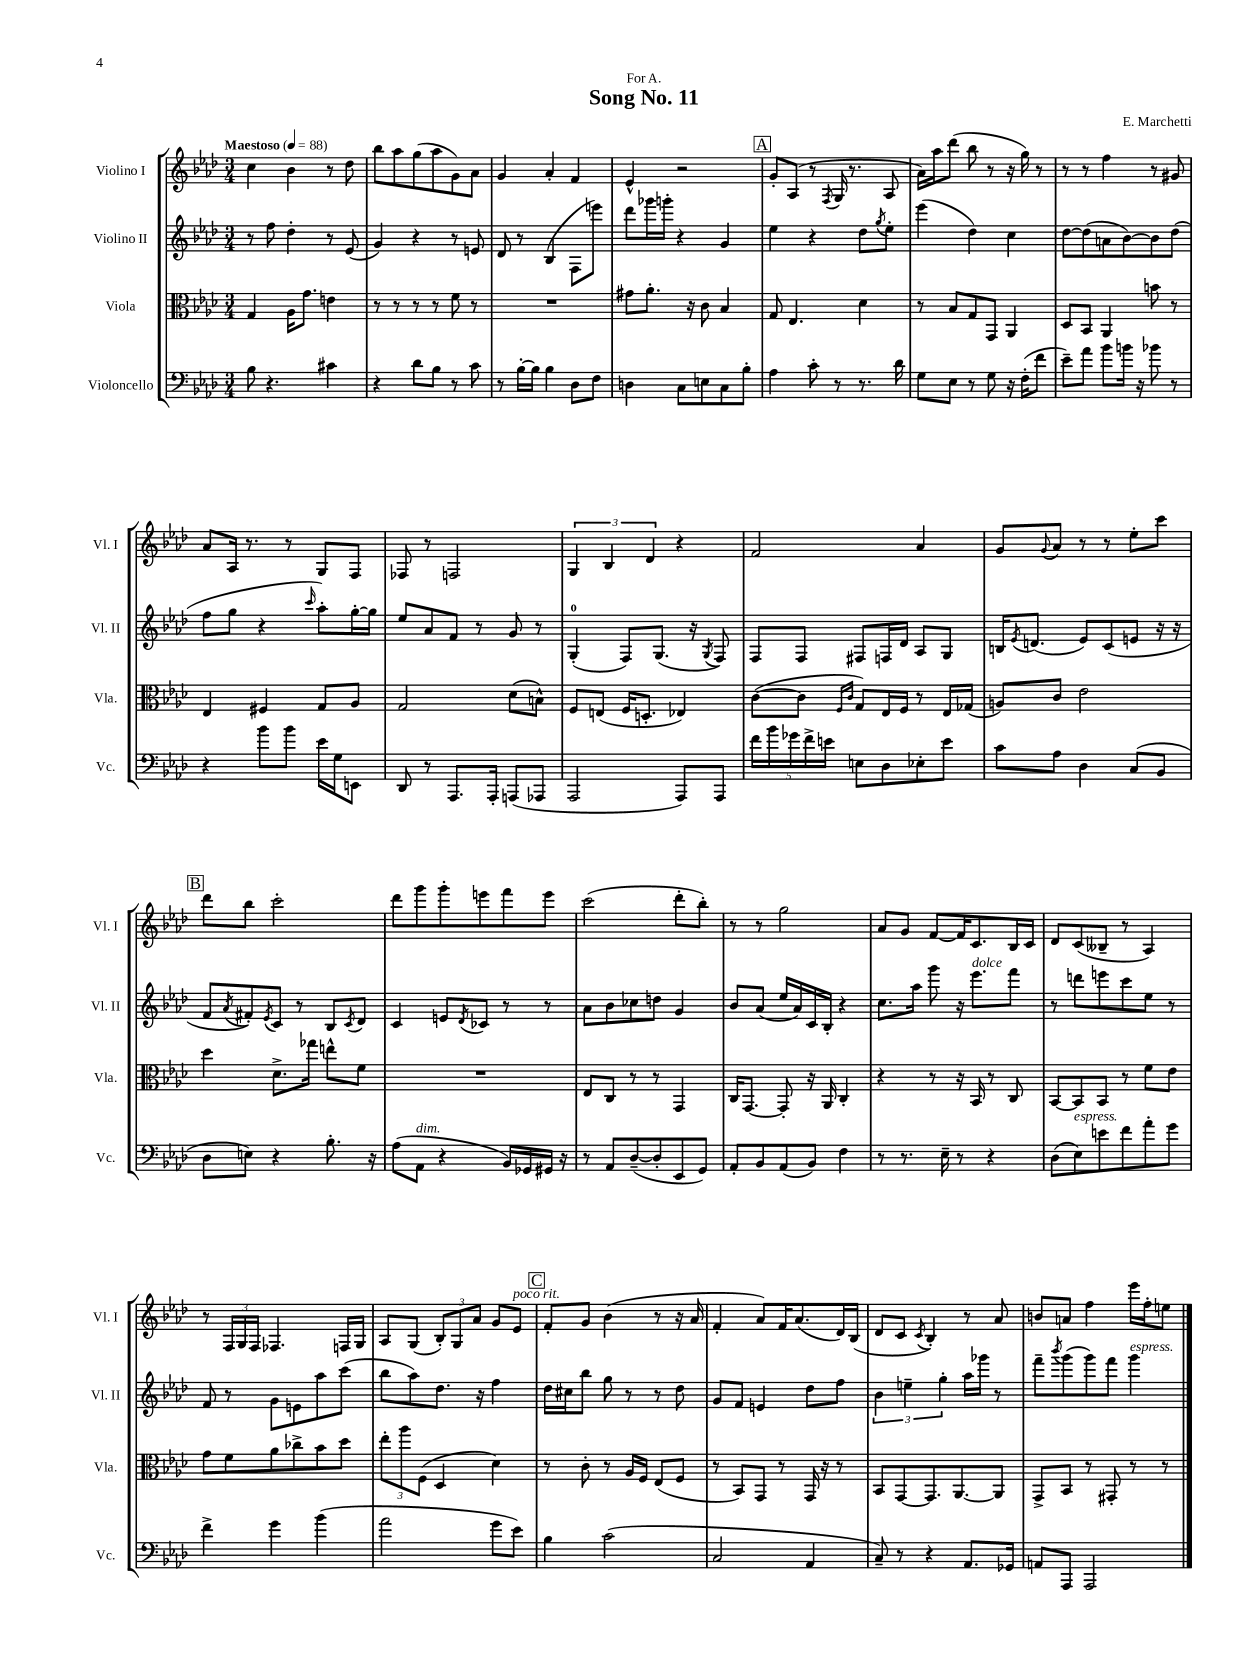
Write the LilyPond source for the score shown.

\header { title = "Song No. 11" composer = "E. Marchetti" dedication = "For A." }
<<
\new StaffGroup <<
\new Staff = "s0" \with { instrumentName = "Violino I" shortInstrumentName = "Vl. I" } {
    \clef treble \key aes \major \numericTimeSignature \time 3/4 \tempo "Maestoso" 4 = 88
    c''4 bes'4 r8 des''8 |
    bes''8 aes''8 g''8( aes''8 g'8) aes'8 |
    g'4 aes'4-. f'4 |
    ees'4-^ r2 |
    \mark \markup { \box "A" } g'8-. aes8( r8 \acciaccatura { f8 } g16 r8. aes8 |
    aes'16) aes''16 des'''8( bes''8 r8 r16 g''16) r8 |
    r8 r8 f''4 r8 gis'8 |
    aes'8 aes16 r8. r8 g8 f8 |
    fes8 r8 f2 |
    \tuplet 3/2 { g4 bes4 des'4 } r4 |
    f'2 aes'4 |
    g'8 \appoggiatura { g'8 } aes'8 r8 r8 ees''8-. c'''8 |
    \mark \markup { \box "B" } des'''8 bes''8 c'''2-. |
    des'''8 g'''8 g'''8-. e'''8 f'''8 e'''8 |
    c'''2( des'''8-. bes''8-.) |
    r8 r8 g''2 |
    aes'8 g'8 f'8~ f'16 c'8. bes16 c'16 |
    des'8 c'8( beses8-- r8 aes4) |
    r8 \tuplet 3/2 { f16 g16 f16 } fes4. f16 g16 |
    aes8 g8( \tuplet 3/2 { bes8-.) g8 aes'8 } g'8 ees'8^\markup { \italic "poco rit." } |
    \mark \markup { \box "C" } f'8-. g'8 bes'4( r8 r16 aes'16 |
    f'4-. aes'8) f'16 aes'8.( des'16) bes16( |
    des'8 c'8 \acciaccatura { c'8 } bes4-.) r8 aes'8 |
    b'8 a'8 f''4 ees'''16 f''16-. e''8 \bar "|." |
}
\new Staff = "s1" \with { instrumentName = "Violino II" shortInstrumentName = "Vl. II" } {
    \clef treble \key aes \major \numericTimeSignature \time 3/4
    r8 f''8 des''4-. r8 ees'8( |
    g'4) r4 r8 e'8 |
    des'8 r8 bes4( f8 e'''8) |
    des'''8 ges'''16 g'''16-. r4 g'4 |
    \mark \markup { \box "A" } ees''4 r4 des''8 \acciaccatura { g''8 } ees''8-. |
    ees'''4( des''4) c''4 |
    des''8~ des''8( a'8 bes'8~) bes'8 des''8( |
    f''8 g''8 r4 \grace { c'''16 } aes''8-.) g''16~-. g''16 |
    ees''8 aes'8 f'8 r8 g'8 r8 |
    g4-0-.( f8) g8.( r16 \acciaccatura { g8 } f8) |
    f8 f8 fis8 f16 des'16 aes8 g8 |
    b16 \acciaccatura { ees'8 } d'8.( ees'8) c'8( e'8 r16 r16 |
    \mark \markup { \box "B" } f'8 \acciaccatura { aes'8 } fis'8-.) \acciaccatura { ees'8 } c'8 r8 bes8 \acciaccatura { c'8 } des'8 |
    c'4 e'8 \acciaccatura { des'8 } ces'8 r8 r8 |
    aes'8 bes'8 ces''8 d''8 g'4 |
    bes'8 aes'8( ees''16 aes'16) c'16 bes16-. r4 |
    c''8. aes''16 g'''8 r16 ees'''8.^\markup { \italic "dolce" } f'''8 |
    r8 d'''8 e'''8 c'''8 ees''8 r8 |
    f'8 r8 g'8 e'8 aes''8 c'''8( |
    bes''8 aes''8) des''8. r16 f''4 |
    \mark \markup { \box "C" } des''16 cis''16 bes''8 g''8 r8 r8 des''8 |
    g'8 f'8 e'4 des''8 f''8 |
    \tuplet 3/2 { bes'4 e''4-- g''4-. } aes''16 ges'''16 r8 |
    f'''8-- \acciaccatura { bes'''8 } g'''8( g'''8) f'''8 g'''4^\markup { \italic "espress." } \bar "|." |
}
\new Staff = "s2" \with { instrumentName = "Viola" shortInstrumentName = "Vla." } {
    \clef alto \key aes \major \numericTimeSignature \time 3/4
    g4 aes16 g'8. e'4 |
    r8 r8 r8 r8 f'8 r8 |
    R2. |
    gis'8 aes'8.-. r16 c'8 bes4 |
    \mark \markup { \box "A" } g8 ees4. des'4 |
    r8 bes8 g8 g,8 aes,4 |
    des8 bes,8 aes,4 b'8 r8 |
    ees4 fis4 g8 aes8 |
    g2 des'8( b8-^) |
    f8 e8( f16 d8.-. ees4) |
    c'8~( c'8 \grace { f16 c'16 } g8) ees16 f16 r8 ees16 ges16( |
    a8) c'8 ees'2 |
    \mark \markup { \box "B" } des''4 des'8.-> ges''16 e''8-^ f'8 |
    R2. |
    ees8 c8 r8 r8 g,4 |
    c16 g,8.~ g,8-. r16 aes,16 c4-. |
    r4 r8 r16 bes,16 r8 c8 |
    bes,8~ bes,8 bes,8 r8 f'8 ees'8 |
    g'8 f'8 aes'8 ces''8-> bes'8 des''8 |
    \tuplet 3/2 { ees''8-. aes''8 f8( } des4 des'4) |
    \mark \markup { \box "C" } r8 c'8-. r8 aes16 f16 ees8( f8 |
    r8 bes,8) g,8 r8 g,16 r16 r8 |
    bes,8 g,8~ g,8. aes,8.~ aes,8 |
    g,8-> bes,8 r8 gis,8-. r8 r8 \bar "|." |
}
\new Staff = "s3" \with { instrumentName = "Violoncello" shortInstrumentName = "Vc." } {
    \clef bass \key aes \major \numericTimeSignature \time 3/4
    bes8 r4. cis'4 |
    r4 des'8 bes8 r8 c'8 |
    r8 bes16~-. bes16 bes4 des8 f8 |
    d4 c8 e8 c8 bes8-. |
    \mark \markup { \box "A" } aes4 c'8-. r8 r8. des'16 |
    g8 ees8 r8 g8 r16 f16-.( f'8 |
    ees'8--) aes'8 bes'8 b'16 r16 bes'8 r8 |
    r4 bes'8 bes'8 ees'16 g16 e,8 |
    des,8 r8 aes,,8. aes,,16-. a,,8( aes,,8 |
    aes,,2 aes,,8) aes,,8 |
    \tuplet 5/4 { f'16 bes'16 ges'16 f'16-> e'16 } e8 des8 ees8-. e'8 |
    c'8 aes8 des4 c8( bes,8 |
    \mark \markup { \box "B" } des8 e8) r4 bes8.-. r16 |
    aes8( aes,8^\markup { \italic "dim." } r4 bes,16) ges,16 gis,16 r16 |
    r8 aes,8 des8~--( des8-. ees,8 g,8) |
    aes,8-. bes,8 aes,8( bes,8) f4 |
    r8 r8. ees16-- r8 r4 |
    des8( ees8^\markup { \italic "espress." }) e'8 f'8 aes'8-. g'8 |
    f'4-> g'4 bes'4( |
    aes'2 g'8 ees'8) |
    \mark \markup { \box "C" } bes4 c'2( |
    c2 aes,4 |
    c8--) r8 r4 aes,8. ges,16 |
    a,8 aes,,8 aes,,2 \bar "|." |
}
>>
>>
\layout { \context { \Score \remove "Bar_number_engraver" } }
